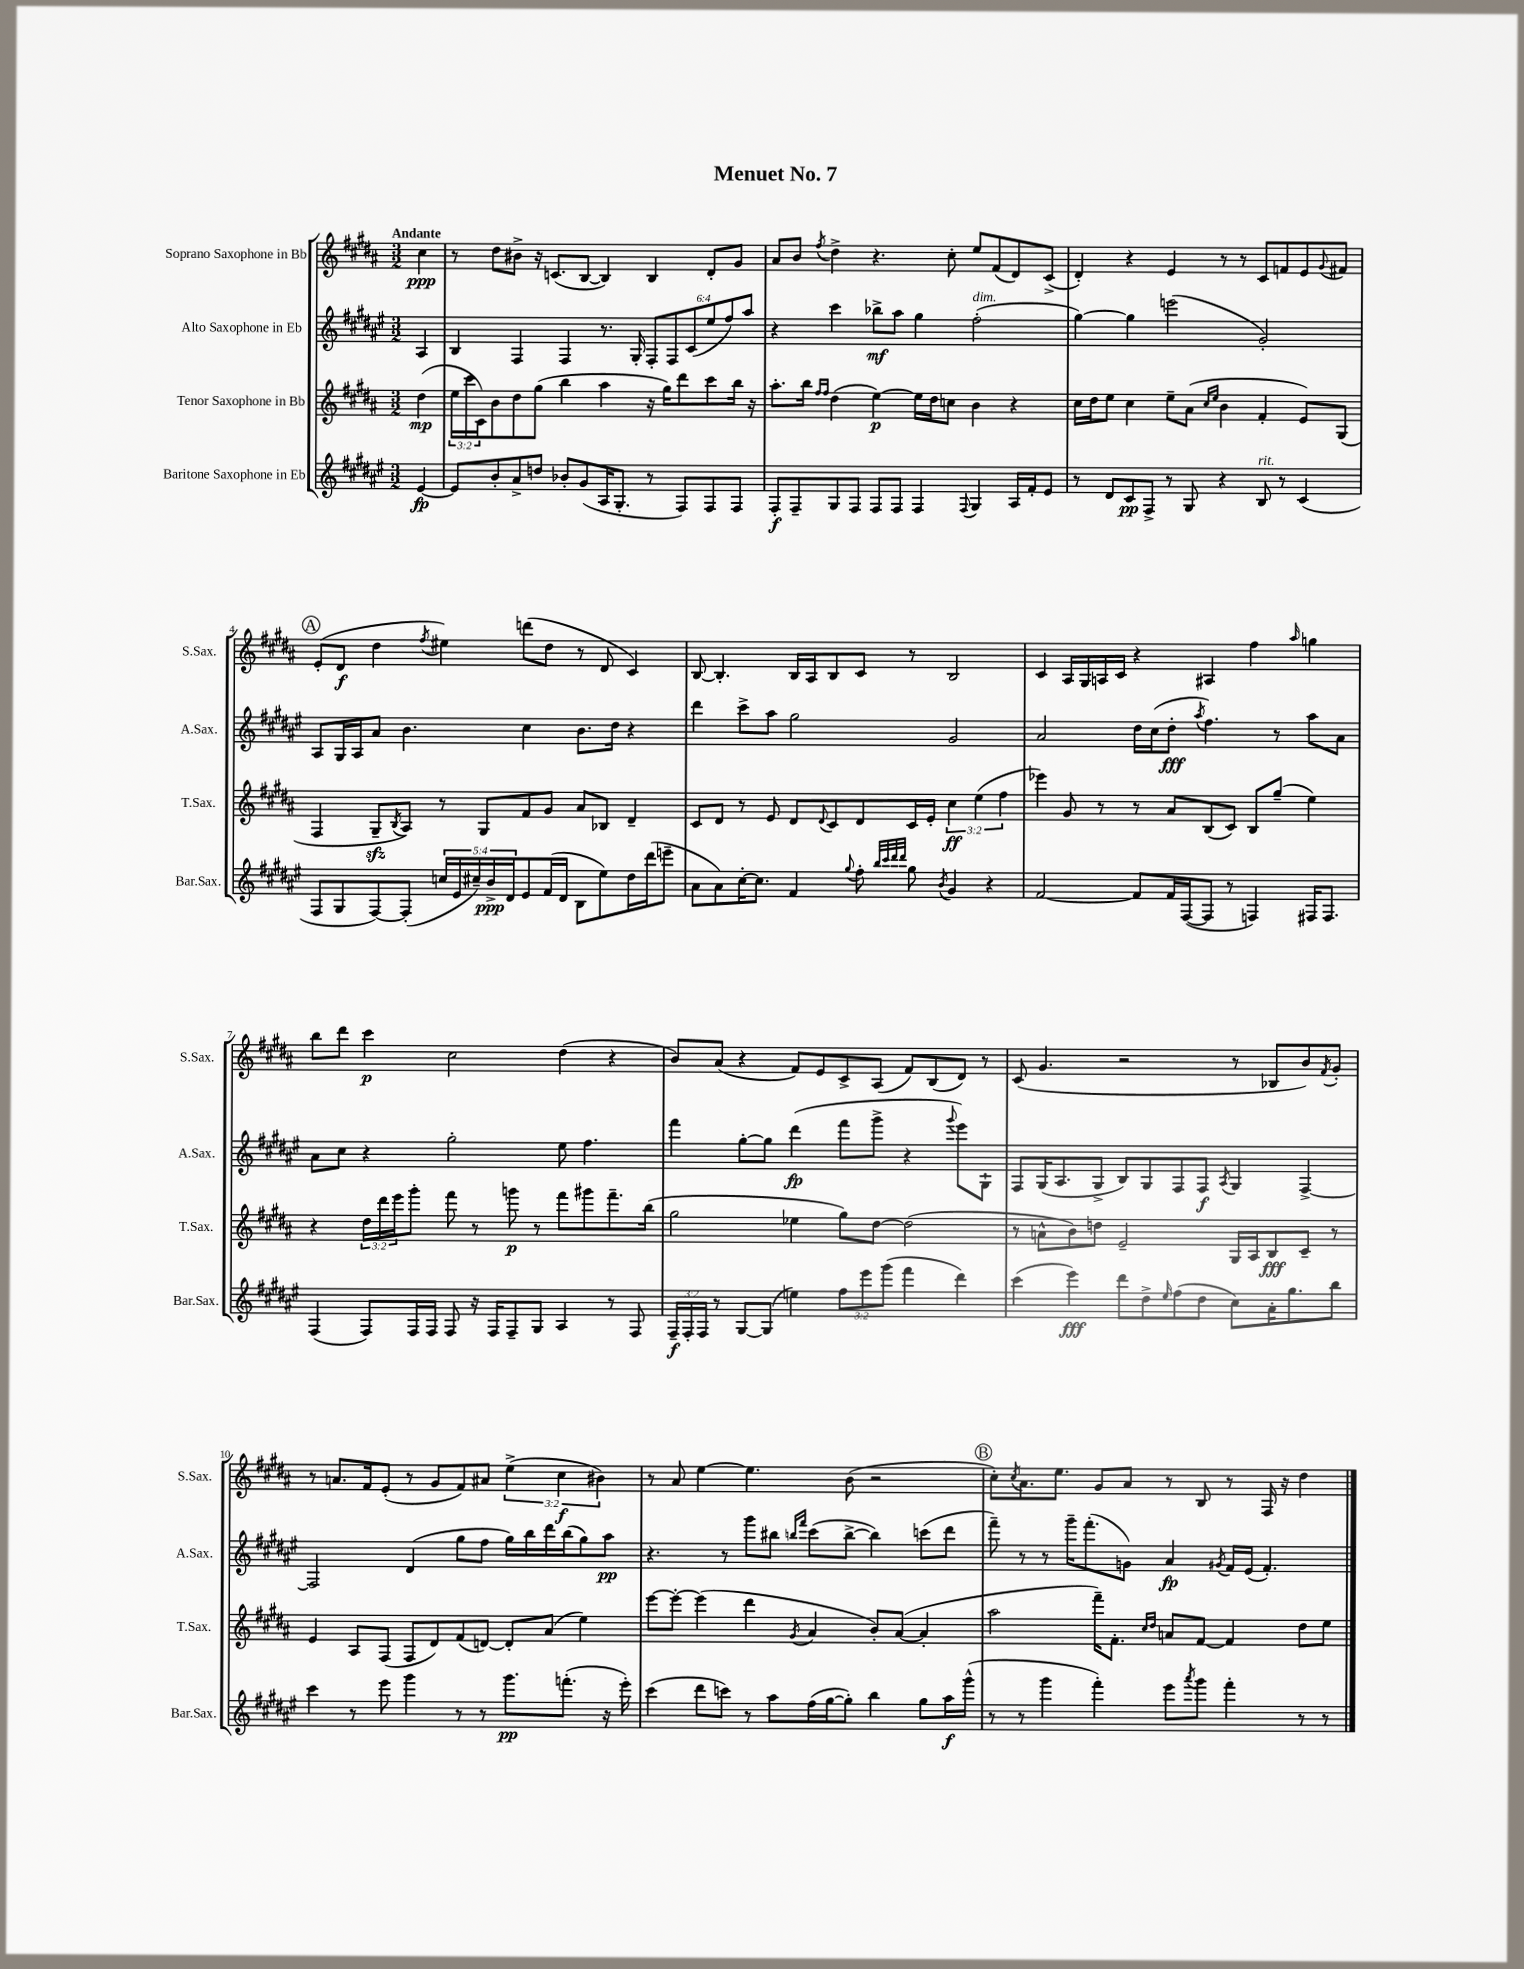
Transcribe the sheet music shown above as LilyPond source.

\header { title = "Menuet No. 7" }
<<
\new StaffGroup <<
\new Staff = "s0" \with { instrumentName = "Soprano Saxophone in Bb" shortInstrumentName = "S.Sax." } {
    \clef treble \key b \major \numericTimeSignature \time 3/2 \override Staff.TupletNumber.text = #tuplet-number::calc-fraction-text \partial 4 \tempo "Andante"
    cis''4\ppp |
    r8 dis''8 bis'8-> r16 c'8.( b8~ b4) b4 dis'8-. gis'8 |
    ais'8 b'8 \acciaccatura { fis''8 } dis''4-> r4. cis''8-. e''8 fis'8( dis'8) cis'8->( |
    dis'4-.) r4 e'4 r8 r8 cis'8 f'8 e'8 \appoggiatura { gis'8 } fis'8 |
    \mark \markup { \circle "A" } e'8-.( dis'8\f dis''4 \acciaccatura { fis''8 } eis''4) d'''8( dis''8 r8 dis'8 cis'4) |
    b8~ b4.-. b16 ais16 b8 cis'8 r8 b2 |
    cis'4 ais16 gis16 a16 cis'16 r4 ais4 fis''4 \grace { ais''16 } g''4 |
    b''8 dis'''8 cis'''4\p cis''2 dis''4( r4 |
    b'8) ais'8( r4 fis'8) e'8 cis'8-> ais8( fis'8) b8( dis'8) r8 |
    cis'8( gis'4. r2 r8 bes8 b'8) \acciaccatura { fis'8 } gis'8-. |
    r8 a'8. fis'16 e'8-.( r8 gis'8 fis'8) ais'8 \tuplet 3/2 { e''4->( cis''4\f bis'4) } |
    r8 ais'8 e''4~ e''4. b'8( r2 |
    \mark \markup { \circle "B" } cis''8-.) \acciaccatura { cis''8 } ais'8. e''8. gis'8 ais'8 r8 b8 r8 fis16 r16 dis''4 \bar "|." |
}
\new Staff = "s1" \with { instrumentName = "Alto Saxophone in Eb" shortInstrumentName = "A.Sax." } {
    \clef treble \key fis \major \numericTimeSignature \time 3/2 \override Staff.TupletNumber.text = #tuplet-number::calc-fraction-text \partial 4
    ais4 |
    b4 fis4 fis4 r8. gis16-. \tuplet 6/4 { fis8-. fis8 cis'8( eis''8 fis''8) ais''8 } |
    r4 cis'''4 bes''8->\mf ais''8 gis''4 fis''2-.^\markup { \italic "dim." }( |
    gis''4~) gis''4 e'''2( gis'2-.) |
    \mark \markup { \circle "A" } ais8 gis16 ais16 ais'8 b'4. cis''4 b'8. dis''16 r4 |
    dis'''4 cis'''8-> ais''8 gis''2 gis'2 |
    ais'2 dis''16 cis''16( dis''8-.\fff \acciaccatura { ais''8 } fis''4.) r8 ais''8 ais'8 |
    ais'8 cis''8 r4 gis''2-. eis''8 fis''4. |
    fis'''4 gis''8~-. gis''8 dis'''4\fp( fis'''8 gis'''8-> r4 \appoggiatura { gis'''8 } eis'''8) gis8-! |
    fis8 gis16( ais8. gis8-> b8) gis8 fis8 fis8\f \acciaccatura { ais8 } gis4 fis4~-> |
    fis2 dis'4( gis''8 fis''8 gis''16) b''16 dis'''16 b''16( gis''8) ais''8\pp |
    r4. r8 gis'''8 bis''8 \grace { b''16 fis'''16 } cis'''8( b''8~-> b''4) c'''8( dis'''8 |
    \mark \markup { \circle "B" } fis'''8--) r8 r8 gis'''16-- fis'''8.-.( g'8) ais'4\fp \acciaccatura { gis'8 } fis'16 eis'16( fis'4.-.) \bar "|." |
}
\new Staff = "s2" \with { instrumentName = "Tenor Saxophone in Bb" shortInstrumentName = "T.Sax." } {
    \clef treble \key b \major \numericTimeSignature \time 3/2 \override Staff.TupletNumber.text = #tuplet-number::calc-fraction-text \partial 4
    dis''4\mp( |
    \tuplet 3/2 { e''16 cis'''16 cis'16) } b'8 dis''8 gis''8( b''4 ais''4 r16 gis''16) dis'''8 cis'''8 b''16 r16 |
    ais''8.-. b''16 \grace { fis''16 fis''16 } dis''4( e''4~\p) e''16 dis''16 c''8 b'4 r4 |
    cis''16 dis''16 e''8 cis''4 e''8-- ais'8( \grace { cis''16 e''16 } b'4 fis'4-. e'8) gis8( |
    \mark \markup { \circle "A" } fis4 gis8--\sfz \acciaccatura { b8 } ais8) r8 gis8 fis'8 gis'8 ais'8 bes8 dis'4-- |
    cis'8 dis'8 r8 e'8 dis'8 \appoggiatura { dis'8 } cis'8 dis'8 cis'16 e'16-. \tuplet 3/2 { cis''4\ff e''4( fis''4 } |
    ees'''4) gis'8 r8 r8 ais'8 b8( cis'8) b8 gis''8--( e''4) |
    r4 \tuplet 3/2 { dis''16 dis'''16 e'''16 } gis'''8-. fis'''8 r8 g'''8\p r8 fis'''8 gis'''8 fis'''8.-- b''16( |
    gis''2 ees''4 gis''8) dis''8~ dis''2( |
    r8 a'8-^ b'8) d''8 e'2-- gis16 ais16 b8\fff cis'8-- r8 |
    e'4 ais8 fis8( fis8 dis'8) fis'8( d'8~) d'8-. ais'8( e''4) |
    e'''8~ e'''8~-. e'''4( dis'''4 \acciaccatura { gis'8 } ais'4 b'8-.) ais'8~( ais'4-. |
    \mark \markup { \circle "B" } ais''2 fis'''16--) fis'8.-. \grace { cis''16 dis''16 } a'8 fis'8~ fis'4 dis''8 e''8 \bar "|." |
}
\new Staff = "s3" \with { instrumentName = "Baritone Saxophone in Eb" shortInstrumentName = "Bar.Sax." } {
    \clef treble \key fis \major \numericTimeSignature \time 3/2 \override Staff.TupletNumber.text = #tuplet-number::calc-fraction-text \partial 4
    eis'4~\fp |
    eis'8 b'8-. ais'8-> d''8 bes'8-. gis'8( ais16 gis8.-. r8 fis8) fis8 fis8 |
    fis8-.\f fis8-- gis8 fis8 fis8 fis8 fis4 \appoggiatura { fis8 } gis4 ais16 fis'16-. eis'8 |
    r8 dis'8 cis'8\pp fis8-> r8 gis8 r4 b8^\markup { \italic "rit." } r8 cis'4( |
    \mark \markup { \circle "A" } fis8 gis8 fis8~) fis8-.( \tuplet 5/4 { c''16 eis'16 cis''16--) b'16->\ppp dis'16 } eis'8 fis'16( dis'16 b8 eis''8) dis''16 dis'''16( e'''8-- |
    ais'8 ais'8) cis''16~-. cis''8. fis'4 \appoggiatura { gis''8 } fis''8-. \grace { b''32 cis'''32 dis'''32 dis'''32 } gis''8 \acciaccatura { b'8 } gis'4 r4 |
    fis'2~ fis'8 fis'16 fis16~( fis8 r8 f4) fis16 fis8. |
    fis4( fis8) fis16 fis16 fis8 r16 fis16 fis8-- gis8 ais4 r8 fis8 |
    \tuplet 3/2 { fis16--\f fis16-. fis16 } r8 gis8~ gis8( e''4) \tuplet 3/2 { fis''8 eis'''8 gis'''8( } fis'''4 dis'''4) |
    cis'''4( eis'''4\fff) dis'''8 dis''8-> \grace { eis''16 } fis''8( dis''8 cis''8) ais'16-. gis''8. b''8 |
    cis'''4 r8 eis'''8 gis'''4 r8 r8 gis'''8.\pp f'''8.-.( r16 eis'''16-.) |
    cis'''4( dis'''8 c'''8) r8 ais''8 fis''16( gis''16~ gis''8-.) b''4 gis''8 ais''16\f gis'''16-^( |
    \mark \markup { \circle "B" } r8 r8 gis'''4 fis'''4-.) eis'''8 \acciaccatura { ais'''8 } gis'''8 fis'''4-. r8 r8 \bar "|." |
}
>>
>>
